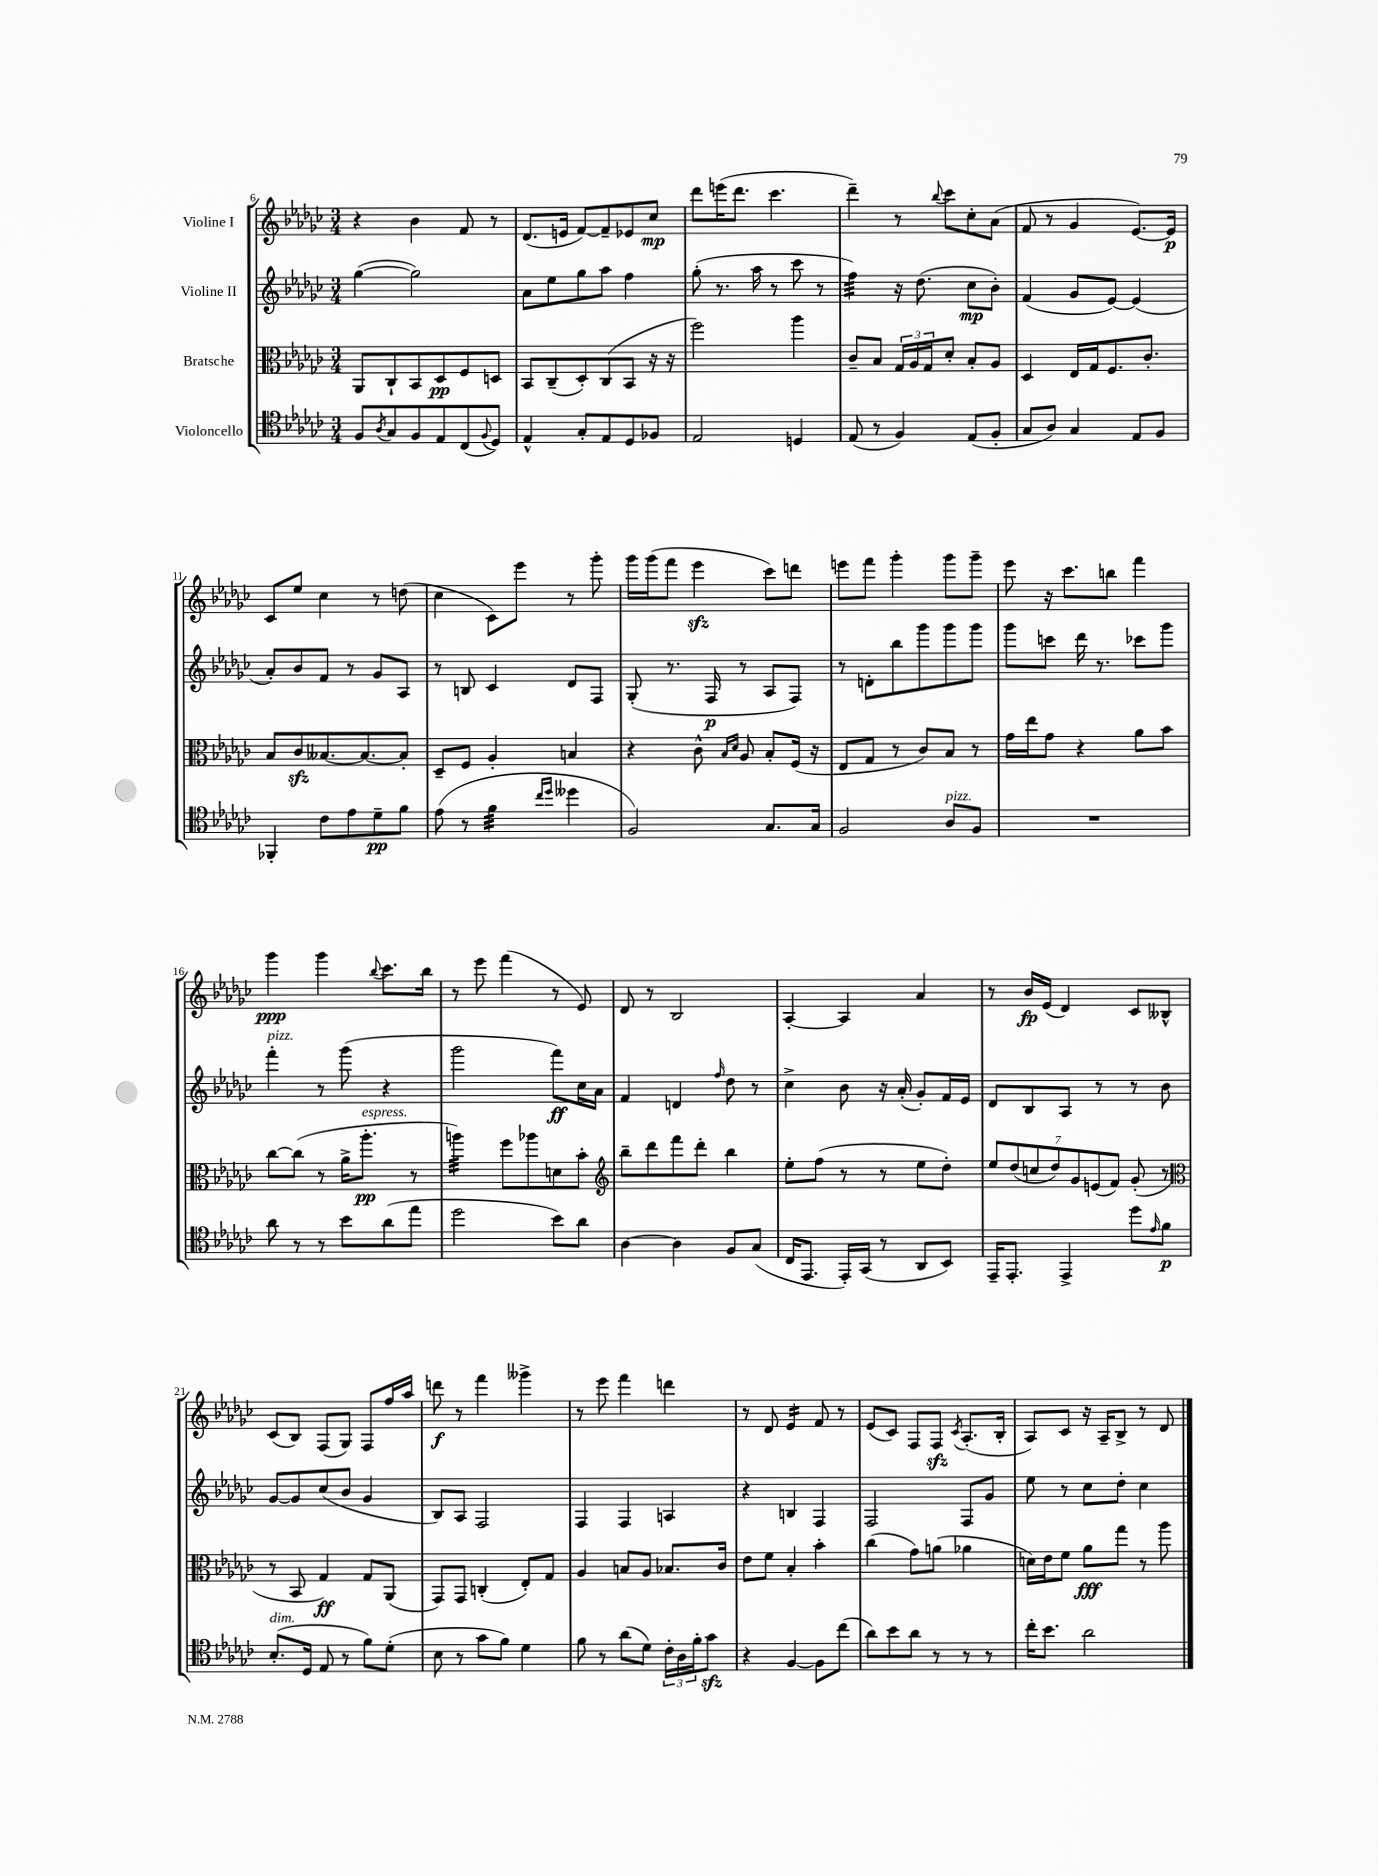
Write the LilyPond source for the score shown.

<<
\new StaffGroup <<
\new Staff = "s0" \with { instrumentName = "Violine I" } {
    \clef treble \key ges \major \numericTimeSignature \time 3/4
    r4 bes'4 f'8 r8 |
    des'8.( e'16 f'8~) f'8-- ees'8 ces''8\mp |
    des'''8 e'''16( des'''8. ces'''4. |
    des'''4--) r8 \appoggiatura { bes''8 } ces'''8 ces''8-. aes'8( |
    f'8 r8 ges'4 ees'8.~) ees'16\p |
    ces'8 ees''8 ces''4 r8 d''8( |
    ces''4 ces'8) ees'''8 r8 ges'''8-. |
    ges'''16 ges'''16( f'''8 ees'''4\sfz ces'''8) d'''8 |
    e'''8 f'''8 ges'''4-. ges'''8 ges'''8-- |
    ees'''8 r16 ces'''8. b''8 f'''4 |
    ges'''4\ppp ges'''4 \appoggiatura { bes''8 } ces'''8. bes''16 |
    r8 ees'''8 f'''4( r8 ees'8) |
    des'8 r8 bes2 |
    aes4~-. aes4 aes'4 |
    r8 bes'16\fp ees'16( des'4) ces'8 beses8-^ |
    ces'8( bes8) f8( ges8) f8 f''16 aes''16 |
    d'''8\f r8 f'''4 geses'''4-> |
    r8 ees'''8 f'''4 d'''4 |
    r8 des'8 ees'4:16 f'8 r8 |
    ees'8( ces'8) f8 f8\sfz \acciaccatura { ces'8 } aes8.-.( bes16-. |
    aes8) ces'8 r16 aes16-- bes8-> r8 des'8 \bar "|." |
}
\new Staff = "s1" \with { instrumentName = "Violine II" } {
    \clef treble \key ges \major \numericTimeSignature \time 3/4
    ges''4~( ges''2) |
    aes'8 ees''8 ges''8 aes''8 f''4 |
    ges''8-.( r8. aes''16 r8 ces'''8 r8 |
    f''4:32) r16 des''8.( ces''8\mp bes'8-.) |
    f'4( ges'8 ees'8~) ees'4( |
    aes'8-.) bes'8 f'8 r8 ges'8 aes8 |
    r8 b8 ces'4 des'8 f8 |
    ges8-.( r8. f16\p r8 aes8 f8) |
    r8 d'8-. bes''8 ges'''8 ges'''8 ges'''8 |
    ges'''8 c'''8 des'''16 r8. ces'''8 ges'''8 |
    f'''4-.^\markup { \italic "pizz." } r8 ges'''8( r4 |
    ges'''2 f'''8\ff) ces''16 aes'16 |
    f'4 d'4 \grace { f''16 } des''8 r8 |
    ces''4-> bes'8 r16 aes'16-.( ges'8-.) f'16 ees'16 |
    des'8 bes8 aes8 r8 r8 bes'8 |
    ges'8~ ges'8 ces''8( bes'8 ges'4 |
    bes8) aes8 f2 |
    f4 f4 a4 |
    r4 b4 f4 |
    f2 f8 ges'8 |
    ees''8 r8 ces''8 des''8-. ces''4 \bar "|." |
}
\new Staff = "s2" \with { instrumentName = "Bratsche" } {
    \clef alto \key ges \major \numericTimeSignature \time 3/4
    aes,8 ces8-! bes,8 des8\pp f8 d8 |
    bes,8 ces8--( des8-.) ces8( bes,8 r16 r16 |
    f''2) aes''4 |
    ces'8-- bes8 \tuplet 3/2 { ges16 aes16 ges16 } des'8-. bes8-. aes8 |
    des4 ees16 ges16 f8. ces'8.-. |
    bes8 ces'8\sfz beses8.~ beses8.~ beses8-. |
    des8-- f8 aes4-. b4 |
    r4 ces'8-^ \grace { bes16 des'16 } aes8 bes8-. f16( r16 |
    ees8 ges8 r8 ces'8) bes8 r8 |
    ges'16 ees''16 ges'8 r4 aes'8 bes'8 |
    ces''8~ ces''8( r8 aes'16-> aes''8.-.\pp^\markup { \italic "espress." } r8 |
    a''4:32) f''8 aes''8 d'8 bes'8-. |
    \clef treble bes''8-- des'''8 f'''8 des'''8-. bes''4 |
    ees''8-. f''8( r8 r8 ees''8 des''8-.) |
    \tuplet 7/4 { ees''8 des''8( c''8 des''8) ges'8 e'8( f'8) } ges'8-.( r8 |
    \clef alto r8 bes,8 ges4\ff) ges8 aes,8( |
    ges,8) ges,8 c4-.( ees8-.) ges8 |
    aes4 b8 aes8 bes8. ces'16 |
    ees'8 f'8 bes4-. bes'4-. |
    ces''4( ges'8) a'8( aes'4 |
    d'16) ees'16 f'8 aes'8\fff ges''8 r8 aes''8 \bar "|." |
}
\new Staff = "s3" \with { instrumentName = "Violoncello" } {
    \clef tenor \key ges \major \numericTimeSignature \time 3/4
    f8 \acciaccatura { aes8 } ges8 f8 ees8 ces8( \appoggiatura { f8 } des8) |
    ees4-^ ges8-. ees8 des8 fes8 |
    ees2 d4 |
    ees8( r8 f4) ees8( f8-. |
    ges8 aes8) ges4 ees8 f8 |
    fes,4-. ces'8 ees'8 des'8--\pp f'8 |
    ees'8( r8 f'4:32 \grace { ces''16 des''16 } deses''4 |
    f2) ges8. ges16 |
    f2 aes8^\markup { \italic "pizz." } f8 |
    R2. |
    aes'8 r8 r8 bes'8 aes'8( ees''8 |
    des''2 bes'8) aes'8 |
    aes4~ aes4 f8 ges8( |
    ces16 ees,8. ees,16-.) ges,16( r8 aes,8 bes,8) |
    ees,16-- ees,8.-. ees,4-> des''8 \grace { ees'16 } f'8\p |
    bes8.-.^\markup { \italic "dim." }( des16 ees8 r8 f'8) des'8-.( |
    bes8 r8 ges'8 f'8) des'4 |
    f'8 r8 aes'8( des'8) \tuplet 3/2 { ces'16-. aes16 f'16-. } ges'8\sfz |
    r4 f4~ f8 ces''8( |
    aes'8) bes'8 aes'8 r8 r8 r8 |
    ces''16-. bes'8. aes'2 \bar "|." |
}
>>
>>
\layout { \context { \Score currentBarNumber = #6 } }
